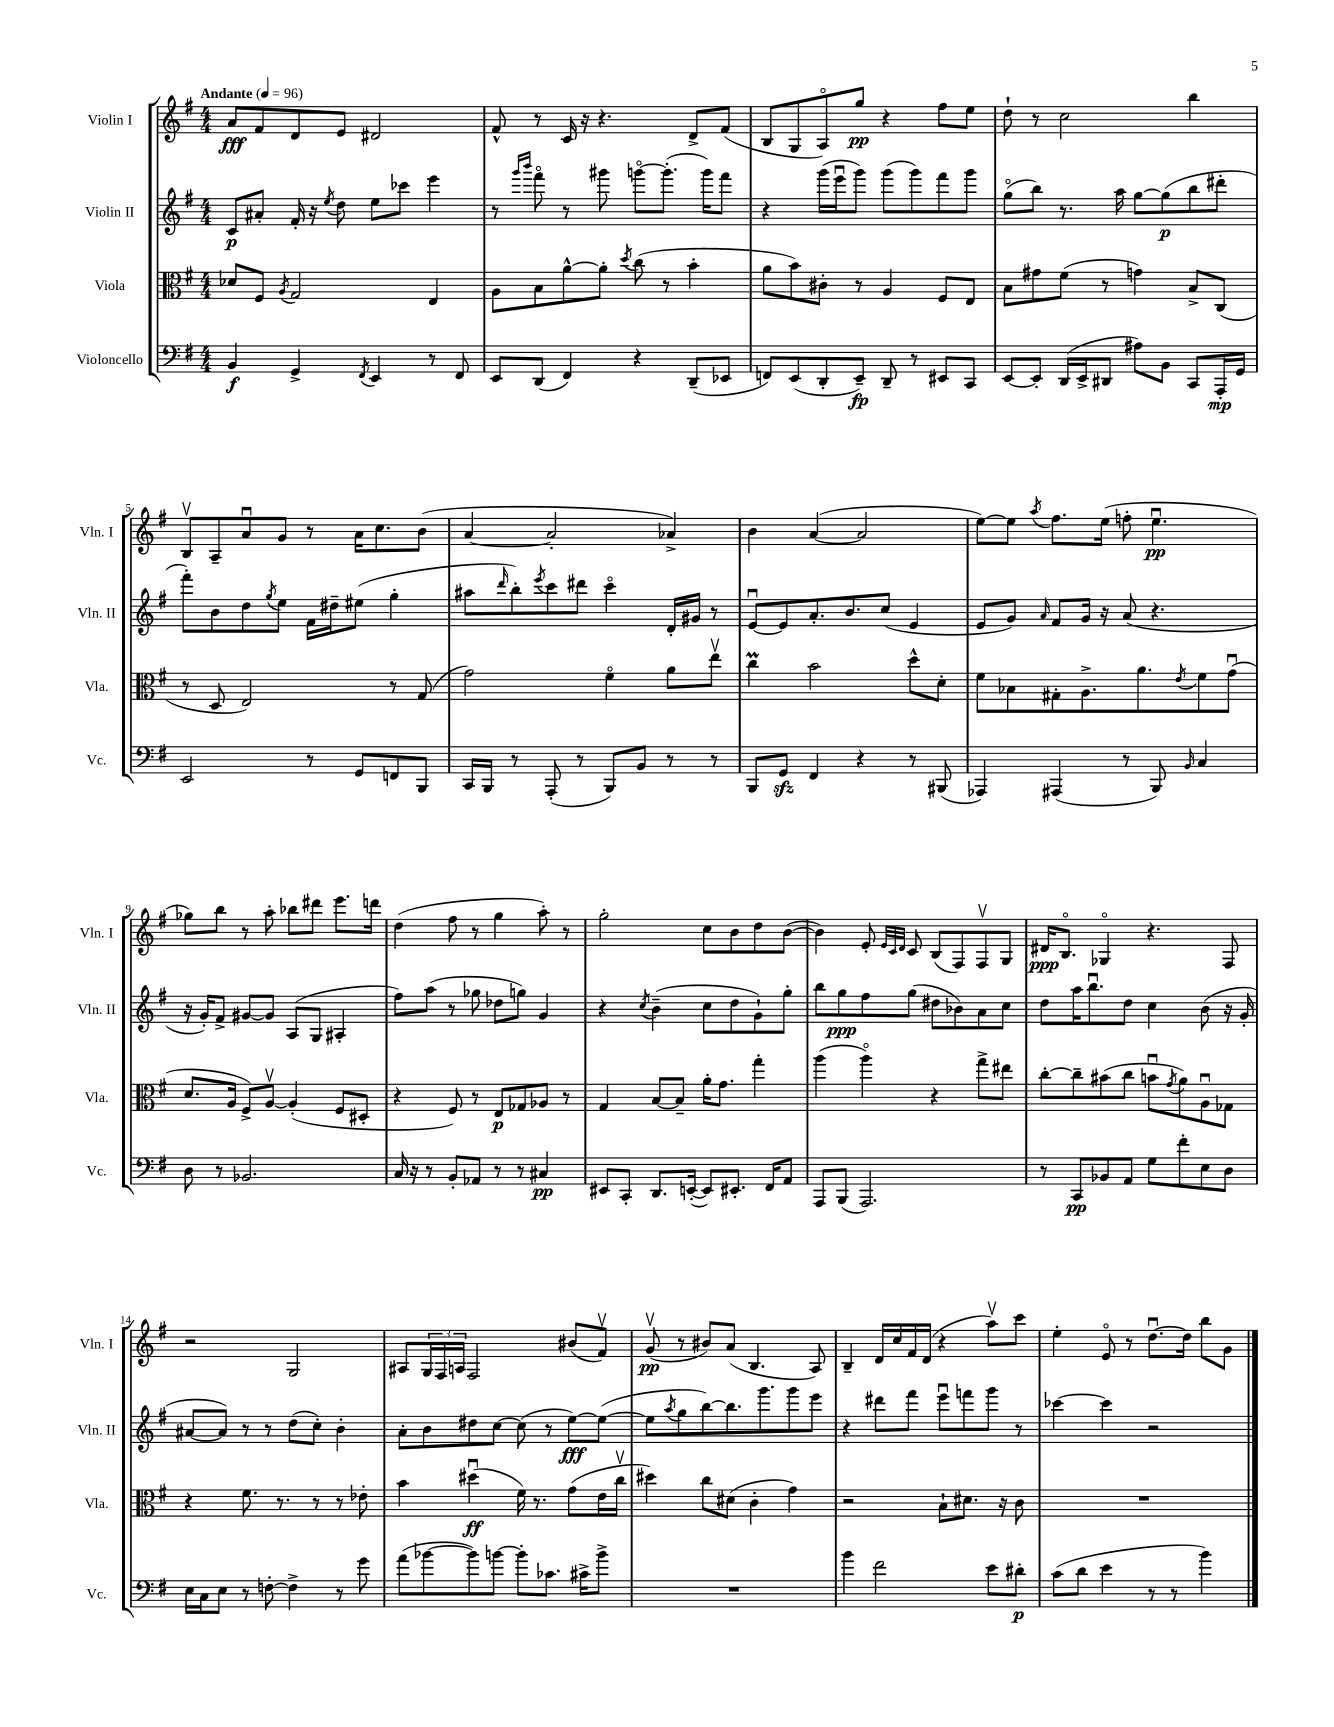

**kern	**dynam	**kern	**dynam	**kern	**dynam	**kern	**dynam
*part4	*part4	*part3	*part3	*part2	*part2	*part1	*part1
*staff4	*staff4	*staff3	*staff3	*staff2	*staff2	*staff1	*staff1
*I"Violoncello	*	*I"Viola	*	*I"Violin II	*	*I"Violin I	*
*I'Vc.	*	*I'Vla.	*	*I'Vln. II	*	*I'Vln. I	*
*clefF4	*	*clefC3	*	*clefG2	*	*clefG2	*
*k[f#]	*	*k[f#]	*	*k[f#]	*	*k[f#]	*
*M4/4	*	*M4/4	*	*M4/4	*	*M4/4	*
*MM96	*	*MM96	*	*MM96	*	*MM96	*
=1	=1	=1	=1	=1	=1	=1	=1
!	!	!	!	!	!	!LO:TX:a:B:t=Andante	!
4BB/	f	8d-X/L	.	8c/L	p	8a/L	fff
.	.	8F#/J	.	8a#X'/J	.	8f#/	.
.	.	8qA/	.	.	.	.	.
4GG^/	.	2G/	.	16f#'/	.	8d/	.
.	.	.	.	16r	.	.	.
.	.	.	.	8qee/	.	.	.
.	.	.	.	8dd\	.	8e/J	.
8qFF#/	.	.	.	.	.	.	.
4EE/	.	.	.	8ee\L	.	2d#X/	.
.	.	.	.	8ccc-X\J	.	.	.
8r	.	4E/	.	4eee\	.	.	.
8FF#/	.	.	.	.	.	.	.
=2	=2	=2	=2	=2	=2	=2	=2
8EE/L	.	8A\L	.	8r	.	8f#^^/	.
.	.	.	.	16qqggg/LL	.	.	.
.	.	.	.	16qqbbb/JJ	.	.	.
(8DD/J	.	8B\	.	8fff#\	.	8r	.
4FF#/)	.	[8a^^\	.	8r	.	16c/	.
.	.	.	.	.	.	16r	.
.	.	8a'\J]	.	8ggg#X\	.	4.r	.
.	.	8qdd/	.	.	.	.	.
4r	.	(8cc\	.	[8gggn\L	.	.	.
.	.	8r	.	(8.ggg'\J]	.	.	.
(8DD~/L	.	4b'\	.	.	.	8d^/L	.
.	.	.	.	16ggg\KL)	.	.	.
8EE-X/J	.	.	.	8fff#\J	.	(8f#/J	.
=3	=3	=3	=3	=3	=3	=3	=3
8FFn/L)	.	8a\L	.	4r	.	8B/L	.
(8EE/	.	8b\)	.	.	.	8G/	.
8DD'/	.	8c#X'\J	.	(16ggg\LL	.	8A/)	.
.	.	.	.	16eeeu\J	.	.	.
8EE~/J)	fp	8r	.	8ggg\J)	.	8gg/J	pp
8DD~/	.	4A/	.	(8ggg\L	.	4r	.
8r	.	.	.	8ggg\)	.	.	.
8EE#X/L	.	8F#/L	.	8fff#\	.	8ff#\L	.
8CC/J	.	8E/J	.	8ggg\J	.	8ee\J	.
=4	=4	=4	=4	=4	=4	=4	=4
[8EE/L	.	8B\L	.	(8gg\L	.	8dd`\	.
8EE'/J]	.	8g#X\	.	8bb\J)	.	8r	.
(16DD/LL	.	(8f#\J	.	8.r	.	2cc\	.
16EE^/J	.	.	.	.	.	.	.
8DD#X/J	.	8r	.	.	.	.	.
.	.	.	.	16aa\	.	.	.
8A#X\L)	.	4gn\)	.	[8gg\L	.	.	.
8BB\J	.	.	.	(8gg\]	p	.	.
8CC/L	.	8B^/L	.	8bb\	.	4bb\	.
16AAA'/L	mp	(8C/J	.	8ddd#X'\J	.	.	.
16GG/JJ	.	.	.	.	.	.	.
!!LO:LB:g=z
=5	=5	=5	=5	=5	=5	=5	=5
2EE/	.	8r	.	8fff#'\L)	.	8Bv/L	.
.	.	8D/	.	8b\	.	8A~/	.
.	.	2E/)	.	8dd\	.	8au/	.
.	.	.	.	8qgg/	.	.	.
.	.	.	.	8ee\J	.	8g/J	.
8r	.	.	.	16f#\LL	.	8r	.
.	.	.	.	16dd#X~\J	.	.	.
8GG/L	.	.	.	(8ee#X\J	.	16a\KL	.
.	.	.	.	.	.	8.cc\	.
8FFn/	.	8r	.	4gg'\	.	.	.
8BBB/J	.	(8G/	.	.	.	(8b\J	.
=6	=6	=6	=6	=6	=6	=6	=6
16CC/LL	.	2g\)	.	8aa#X\L	.	[4a/	.
16BBB/JJ	.	.	.	.	.	.	.
.	.	.	.	16qqddd/	.	.	.
8r	.	.	.	8bb'\)	.	.	.
.	.	.	.	8qeee/	.	.	.
(8AAA'/	.	.	.	8ccc\	.	2a'/]	.
8r	.	.	.	8ddd#X\J	.	.	.
8BBB/L)	.	4f#\	.	4ccc\	.	.	.
8BB/J	.	.	.	.	.	.	.
8r	.	8a\L	.	16d'/LL	.	4a-X^/)	.
.	.	.	.	16g#X/JJ	.	.	.
8r	.	8eev\J	.	8r	.	.	.
=7	=7	=7	=7	=7	=7	=7	=7
8BBB/L	.	4ccM\	.	[8eu/L	.	4b\	.
8GGzz/J	.	.	.	8e/]	.	.	.
4FF#/	.	2b\	.	8.a'/	.	([4a/	.
.	.	.	.	8.b/	.	.	.
4r	.	.	.	.	.	2a/]	.
.	.	.	.	(8cc/J	.	.	.
8r	.	8dd^^\L	.	4e/	.	.	.
(8BBB#X/	.	8d'\J	.	.	.	.	.
=8	=8	=8	=8	=8	=8	=8	=8
4AAA-X/)	.	8f#\L	.	8e/L	.	[8ee\L)	.
.	.	8B-X\	.	8g/J)	.	8ee\J]	.
.	.	.	.	16qqa/	.	8qaa/	.
(4AAA#X/	.	8G#X'\	.	8f#/L	.	8.ff#\L	.
.	.	8.A^\	.	16g/Jk	.	.	.
.	.	.	.	16r	.	(16ee\Jk	.
8r	.	.	.	(8a/	.	8ffn'\	.
.	.	8.a\	.	.	.	.	.
8BBB/)	.	.	.	4.r	.	4.eeu\	pp
16qqBB/	.	8qe/	.	.	.	.	.
4C/	.	8f#\	.	.	.	.	.
.	.	(8gu\J	.	.	.	.	.
!!LO:LB:g=z
=9	=9	=9	=9	=9	=9	=9	=9
8D\	.	8.d/L	.	16r	.	8gg-X\L)	.
.	.	.	.	16g'/KL)	.	.	.
8r	.	.	.	8f#^/J	.	8bb\J	.
.	.	16A/Jk	.	.	.	.	.
2.BB-X/	.	8F#^/L)	.	[8g#X/L	.	8r	.
.	.	[8Av/J	.	8g#/J]	.	8aa'\	.
.	.	(4A'/]	.	(8A/L	.	8bb-X\L	.
.	.	.	.	8G/J	.	8ddd#X\J	.
.	.	8F#/L	.	4A#X'/	.	8.eee\L	.
.	.	8D#X'/J	.	.	.	.	.
.	.	.	.	.	.	16dddn\Jk	.
=10	=10	=10	=10	=10	=10	=10	=10
16C/	.	4r	.	8ff#\L)	.	(4dd\	.
16r	.	.	.	.	.	.	.
8r	.	.	.	(8aa\J	.	.	.
8BB'/L	.	8F#/)	.	8r	.	8ff#\	.
8AA-X/J	.	8r	.	8gg-X\	.	8r	.
8r	.	8E/L	p	8dd-X\L	.	4gg\	.
8r	.	8G-X/	.	8ggn\J)	.	.	.
4C#X/	pp	8A-X/J	.	4g/	.	8aa'\)	.
.	.	8r	.	.	.	8r	.
=11	=11	=11	=11	=11	=11	=11	=11
8EE#X/L	.	4G/	.	4r	.	2gg'\	.
8CC'/J	.	.	.	.	.	.	.
.	.	.	.	8qcc/	.	.	.
8.DD/L	.	[8B/L	.	(4b~\	.	.	.
.	.	8B~/J]	.	.	.	.	.
([16EEn'/Jk	.	.	.	.	.	.	.
8EE/L])	.	16a'\KL	.	8cc\L	.	8cc\L	.
.	.	8.g\J	.	.	.	.	.
8.EE#X'/J	.	.	.	8dd\	.	8b\	.
.	.	4gg'\	.	8g`\)	.	8dd\	.
16FF#/KL	.	.	.	.	.	.	.
8AA/J	.	.	.	8gg'\J	.	([8b\J	.
=12	=12	=12	=12	=12	=12	=12	=12
8AAA/L	.	(4aa\	.	8bb\L	.	4b\])	.
(8BBB/J	.	.	.	8gg\	ppp	.	.
2.AAA/)	.	4aa\)	.	8ff#\	.	8e'/	.
.	.	.	.	.	.	32qqe/LLL	.
.	.	.	.	.	.	32qqc/	.
.	.	.	.	.	.	32qqd/JJJ	.
.	.	.	.	(8gg\J	.	8c/	.
.	.	4r	.	8dd#X\L	.	(8B/L	.
.	.	.	.	8b-X\)	.	8F#/)	.
.	.	8gg^\L	.	8a\	.	8F#v/	.
.	.	8ee#X\J	.	8cc\J	.	8G/J	.
=13	=13	=13	=13	=13	=13	=13	=13
8r	.	[8cc'\L	.	8dd\L	.	16d#X/KL	ppp
.	.	.	.	.	.	8.B/J	.
8CC/L	pp	8cc~\]	.	16aa\K	.	.	.
.	.	.	.	8.bbu\	.	.	.
8BB-X/	.	(8b#X\	.	.	.	4G-X/	.
8AA/J	.	8cc\J	.	8dd\J	.	.	.
8G\L	.	8bnu\L	.	4cc\	.	4.r	.
.	.	8qg/	.	.	.	.	.
8f#'\	.	8a\)	.	.	.	.	.
8E\	.	8Au\	.	(8b\	.	.	.
8D\J	.	8G-X\J	.	16r	.	8F#/	.
.	.	.	.	16g'/	.	.	.
!!LO:LB:g=z
=14	=14	=14	=14	=14	=14	=14	=14
16E\LL	.	4r	.	[8a#X/L	.	2r	.
16C\J	.	.	.	.	.	.	.
8E\J	.	.	.	8a#/J])	.	.	.
8r	.	8.f#\	.	8r	.	.	.
[8Fn'\	.	.	.	8r	.	.	.
.	.	8.r	.	.	.	.	.
4F^\]	.	.	.	(8dd\L	.	2G/	.
.	.	8r	.	8cc'\J)	.	.	.
8r	.	8r	.	4b'\	.	.	.
8g\	.	8e-X'\	.	.	.	.	.
=15	=15	=15	=15	=15	=15	=15	=15
(8a\L	.	4b\	.	8a'\L	.	8A#X/L	.
[8b-X\	.	.	.	8b\	.	24G/L	.
.	.	.	.	.	.	24F#/	.
.	.	.	.	.	.	24An/JJ	.
8b-\])	.	(4dd#Xu\	ff	8dd#X\	.	2F#/	.
[8bn\J	.	.	.	[8cc\J	.	.	.
8b'\L]	.	16f#\)	.	(8cc\]	.	.	.
.	.	8.r	.	.	.	.	.
8.c-X\J	.	.	.	8r	.	.	.
.	.	(8g\L	.	[8ee\L)	fff	(8b#X/L	.
16c#X^\KL	.	.	.	.	.	.	.
8b^\J	.	16e\L	.	(8ee\J_	.	8f#v/J)	.
.	.	16ccv\JJ	.	.	.	.	.
=16	=16	=16	=16	=16	=16	=16	=16
1r	.	4dd#X\)	.	8ee\L]	.	(8gv/	pp
.	.	.	.	8qaa/	.	.	.
.	.	.	.	8gg\	.	8r	.
.	.	8cc\L	.	[8bb\)	.	8b#X/L)	.
.	.	(8d#X\J	.	8.bb\]	.	(8a/J	.
.	.	4c'\	.	.	.	4.B/	.
.	.	.	.	8.ggg\	.	.	.
.	.	4g\)	.	8ggg\	.	.	.
.	.	.	.	8eee\J	.	8A/)	.
=17	=17	=17	=17	=17	=17	=17	=17
4b\	.	2r	.	4r	.	4B~/	.
2f#\	.	.	.	8ddd#X\L	.	16d/LL	.
.	.	.	.	.	.	16cc/	.
.	.	.	.	8fff#\J	.	16f#/	.
.	.	.	.	.	.	(16d/JJ	.
.	.	8B`\L	.	8eeeu\L	.	4r	.
.	.	8.d#X\J	.	8fffn\	.	.	.
8e\L	.	.	.	8ggg\J	.	8aav\L)	.
.	.	16r	.	.	.	.	.
8d#X'\J	p	8c\	.	8r	.	8ccc\J	.
=18	=18	=18	=18	=18	=18	=18	=18
(8c\L	.	1r	.	[4ccc-X\	.	4ee'\	.
8d\J	.	.	.	.	.	.	.
4e\	.	.	.	4ccc-\]	.	8e/	.
.	.	.	.	.	.	8r	.
8r	.	.	.	2r	.	[8.ddu\L	.
8r	.	.	.	.	.	.	.
.	.	.	.	.	.	16dd\Jk]	.
4b\)	.	.	.	.	.	8bb\L	.
.	.	.	.	.	.	8g\J	.
==	==	==	==	==	==	==	==
*-	*-	*-	*-	*-	*-	*-	*-
